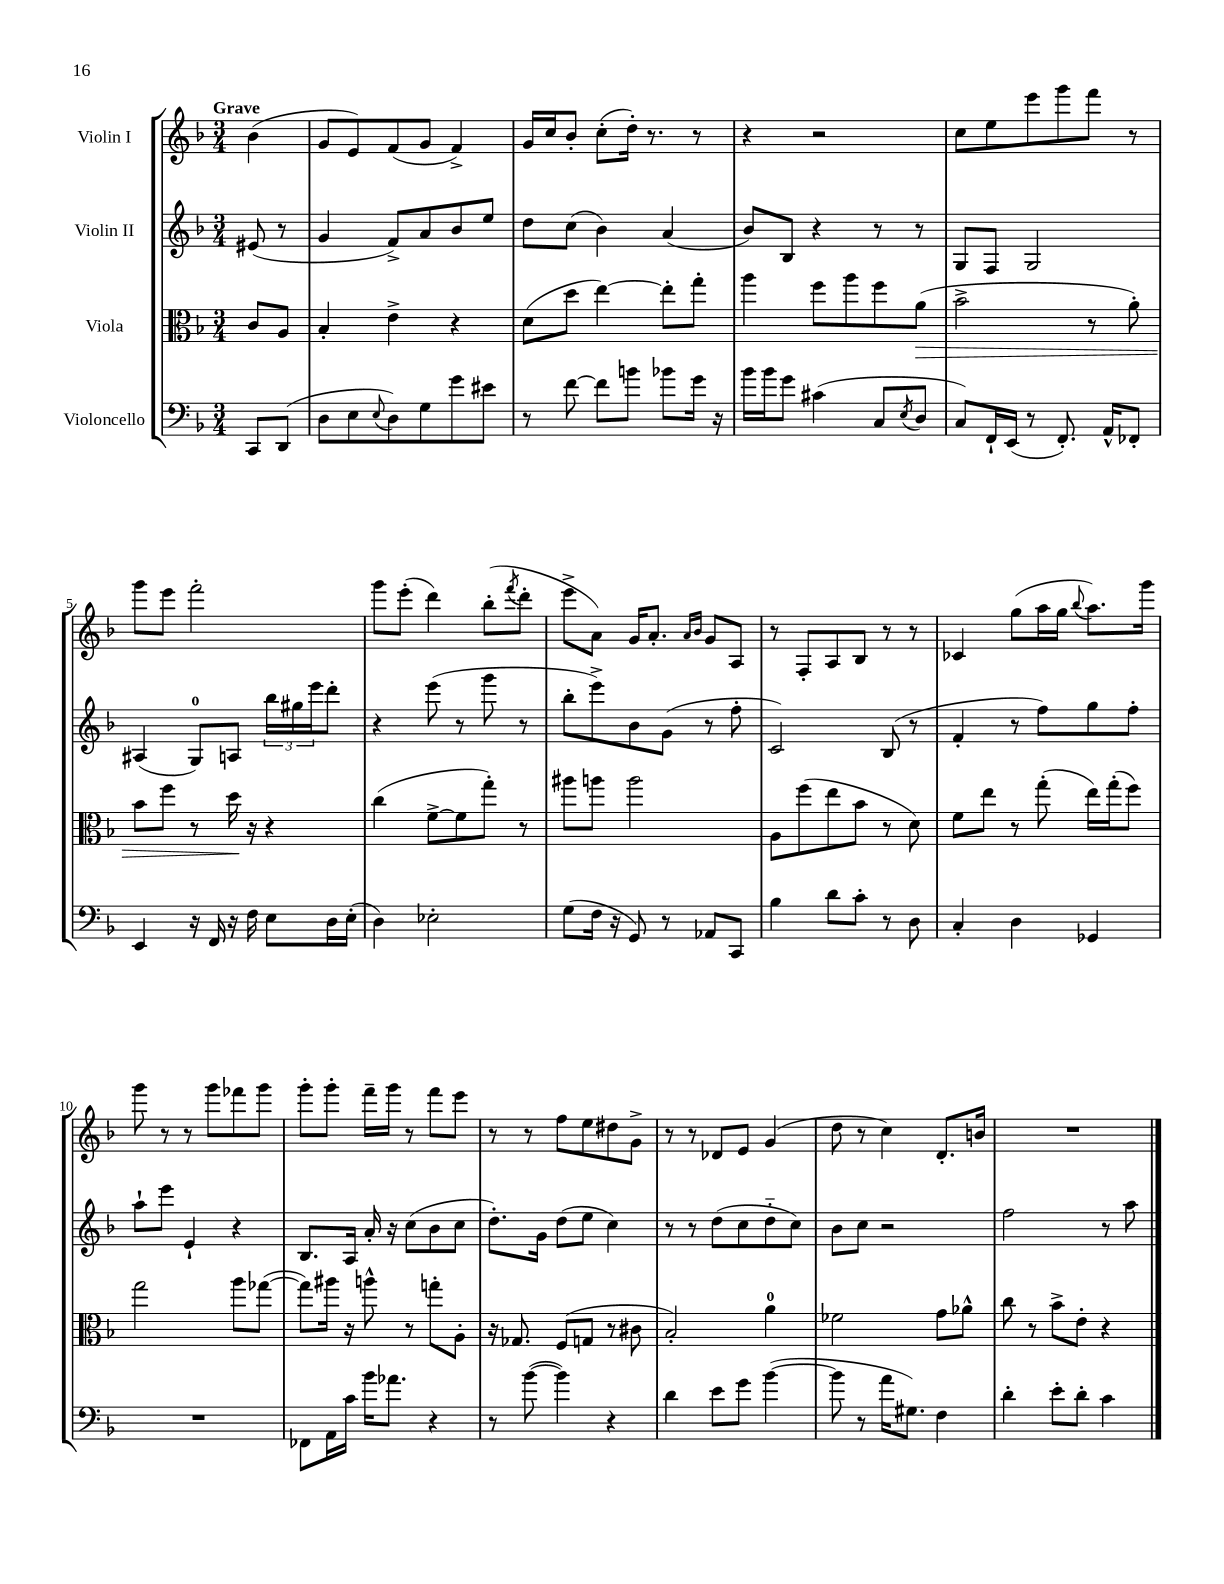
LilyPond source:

<<
\new StaffGroup <<
\new Staff = "s0" \with { instrumentName = "Violin I" } {
    \clef treble \key f \major \numericTimeSignature \time 3/4 \partial 4 \tempo "Grave"
    bes'4( |
    g'8 e'8) f'8( g'8 f'4->) |
    g'16 c''16 bes'8-. c''8-.( d''16-.) r8. r8 |
    r4 r2 |
    c''8 e''8 e'''8 g'''8 f'''8 r8 |
    g'''8 e'''8 f'''2-. |
    g'''8 e'''8-.( d'''4) bes''8-.( \acciaccatura { f'''8 } d'''8-. |
    e'''8-> a'8) g'16 a'8.-. \grace { a'16 bes'16 } g'8 a8 |
    r8 f8-. a8 bes8 r8 r8 |
    ces'4 g''8( a''16 g''16 \appoggiatura { bes''8 } a''8.) g'''16 |
    g'''8 r8 r8 g'''8 fes'''8 g'''8 |
    g'''8-. g'''8-. f'''16-- g'''16 r8 f'''8 e'''8 |
    r8 r8 f''8 e''8 dis''8 g'8-> |
    r8 r8 des'8 e'8 g'4( |
    d''8 r8 c''4) d'8.-. b'16 |
    R2. \bar "|." |
}
\new Staff = "s1" \with { instrumentName = "Violin II" } {
    \clef treble \key f \major \numericTimeSignature \time 3/4 \partial 4
    eis'8( r8 |
    g'4 f'8->) a'8 bes'8 e''8 |
    d''8 c''8( bes'4) a'4( |
    bes'8) bes8 r4 r8 r8 |
    g8 f8 g2 |
    ais4( g8-0) a8 \tuplet 3/2 { bes''16 gis''16 e'''16 } d'''8-. |
    r4 e'''8( r8 g'''8 r8 |
    bes''8-. e'''8->) bes'8 g'8( r8 f''8-. |
    c'2) bes8( r8 |
    f'4-. r8 f''8) g''8 f''8-. |
    a''8-! e'''8 e'4-! r4 |
    bes8. a16 a'16-. r16 c''8( bes'8 c''8 |
    d''8.-.) g'16 d''8( e''8 c''4) |
    r8 r8 d''8( c''8 d''8-_ c''8) |
    bes'8 c''8 r2 |
    f''2 r8 a''8 \bar "|." |
}
\new Staff = "s2" \with { instrumentName = "Viola" } {
    \clef alto \key f \major \numericTimeSignature \time 3/4 \partial 4
    c'8 a8 |
    bes4-. e'4-> r4 |
    d'8( d''8 e''4~) e''8-. g''8-. |
    a''4 f''8 a''8 f''8 a'8\>( |
    bes'2-> r8 a'8-.) |
    bes'8 f''8 r8 d''16\! r16 r4 |
    c''4( f'8~-> f'8 g''8-.) r8 |
    ais''8 a''8 a''2 |
    a8 f''8( e''8 bes'8 r8 d'8) |
    f'8 e''8 r8 g''8-.( e''16) g''16-.( f''8) |
    g''2 a''8 ges''8~( |
    ges''8) ais''16 r16 a''8-^ r8 g''8-. a8-. |
    r16 ges8. f8( g8 r8 cis'8 |
    bes2-.) a'4-0 |
    fes'2 g'8 aes'8-^ |
    c''8 r8 bes'8-> e'8-. r4 \bar "|." |
}
\new Staff = "s3" \with { instrumentName = "Violoncello" } {
    \clef bass \key f \major \numericTimeSignature \time 3/4 \partial 4
    c,8 d,8( |
    d8 e8 \appoggiatura { e8 } d8) g8 g'8 eis'8 |
    r8 f'8~ f'8 b'8 bes'8 g'16 r16 |
    bes'16 bes'16 g'8 cis'4( c8 \acciaccatura { e8 } d8 |
    c8) f,16-! e,16( r8 f,8.-.) a,16-^ fes,8-. |
    e,4 r16 f,16 r16 f16 e8 d16 e16-.( |
    d4) ees2-. |
    g8( f16 r16 g,8) r8 aes,8 c,8 |
    bes4 d'8 c'8-. r8 d8 |
    c4-. d4 ges,4 |
    R2. |
    fes,8 a,16 c'16 bes'16 aes'8. r4 |
    r8 bes'8~( bes'4) r4 |
    d'4 e'8 g'8 bes'4~( |
    bes'8 r8 a'16 gis8.) f4 |
    d'4-. e'8-. d'8-. c'4 \bar "|." |
}
>>
>>
